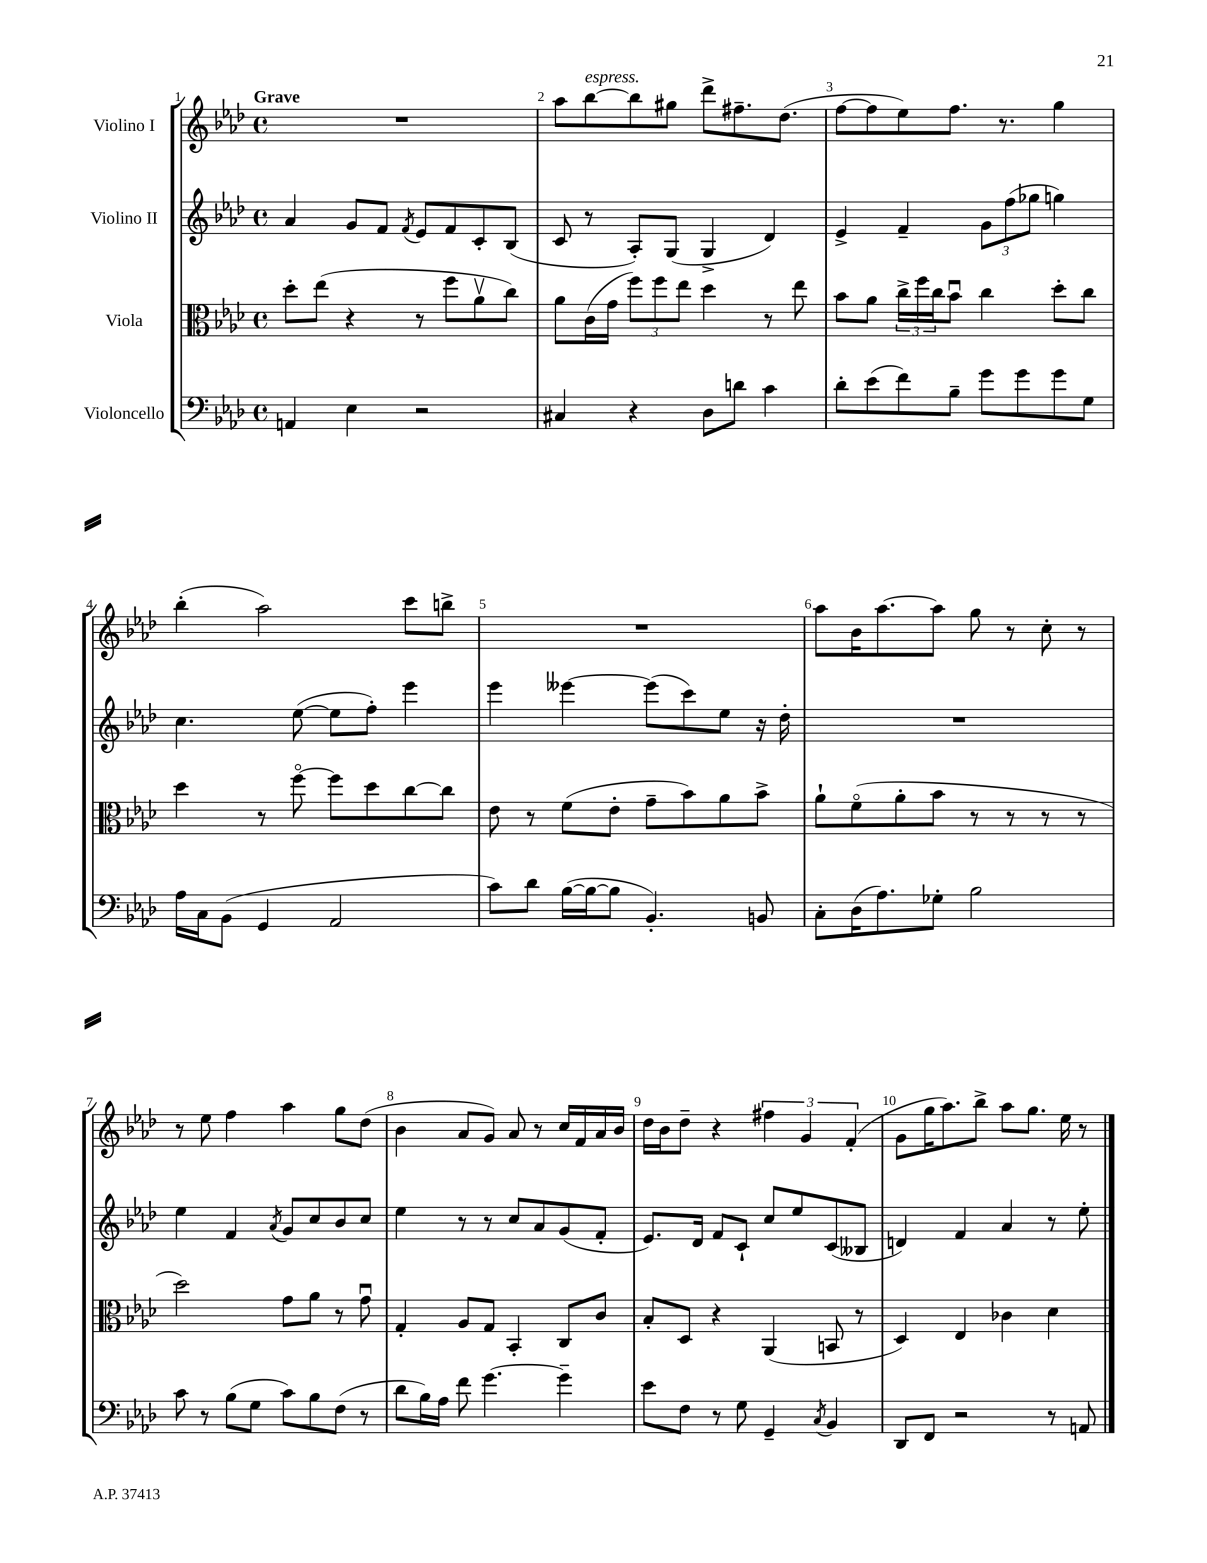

**kern	**kern	**kern	**kern
*part4	*part3	*part2	*part1
*staff4	*staff3	*staff2	*staff1
*I"Violoncello	*I"Viola	*I"Violino II	*I"Violino I
*clefF4	*clefC3	*clefG2	*clefG2
*k[b-e-a-d-]	*k[b-e-a-d-]	*k[b-e-a-d-]	*k[b-e-a-d-]
*M4/4	*M4/4	*M4/4	*M4/4
*met(c)	*met(c)	*met(c)	*met(c)
=1	=1	=1	=1
!	!	!	!LO:TX:a:B:t=Grave
4AAn/	8dd-'\L	4a-/	1r
.	(8ee-\J	.	.
4E-\	4r	8g/L	.
.	.	8f/J	.
.	.	8qf/	.
2r	8r	8e-/L	.
.	8ff\L	8f/	.
.	8a-v\	8c'/	.
.	8cc\J)	(8B-/J	.
=2	=2	=2	=2
4C#X/	8a-\L	8c/	8aa-\L
!	!	!	!LO:TX:a:i:t=espress.
.	(16c\L	8r	[8bb-\
.	16g\JJ	.	.
4r	12ff\L)	8A-'/L)	8bb-\]
.	12ff\	.	.
.	.	(8G/J	8gg#X\J
.	12ee-\J	.	.
8D-\L	4dd-\	4G^/	8ddd-^\L
8dn\J	.	.	8.ff#X~\
4c\	8r	4d-/)	.
.	.	.	(8.dd-\J
.	8ee-\	.	.
=3	=3	=3	=3
8d-'\L	8b-\L	4e-^/	[8ff\L
(8e-\	8a-\J	.	8ff\]
8f\)	24cc^\LL	4f~/	8ee-\)
.	24ff\	.	.
.	24cc\J	.	.
8B-~\J	8b-u\J	.	8.ff\J
8g\L	4cc\	12g\L	.
.	.	.	8.r
.	.	(12ff\	.
8g\	.	.	.
.	.	12gg-X\J	.
8g\	8dd-'\L	4ggn\)	4gg\
8G\J	8cc\J	.	.
!!LO:LB:g=z
=4	=4	=4	=4
16A-\LL	4dd-\	4.cc\	(4bb-'\
16C\J	.	.	.
(8BB-\J	.	.	.
4GG/	8r	.	2aa-\)
.	[8ff\	([8ee-\	.
2AA-/	8ff\L]	8ee-\L]	.
.	8dd-\	8ff'\J)	.
.	[8cc\	4eee-\	8ccc\L
.	8cc\J]	.	8bbn^\J
=5	=5	=5	=5
8c\L)	8e-\	4eee-\	1r
8d-\J	8r	.	.
([16B-\LL	(8f\L	[4eee--X\	.
16B-\J_	.	.	.
8B-\J]	8e-'\J	.	.
4.BB-'/)	8g~\L	(8eee--\L]	.
.	8b-\)	8ccc\)	.
.	8a-\	8ee-\J	.
8BBn/	8b-^\J	16r	.
.	.	16dd-'\	.
=6	=6	=6	=6
8C'\L	8a-`\L	1r	8aa-\L
(16D-\K	(8f\	.	16b-\K
8.A-\)	.	.	[8.aa-\
.	8a-'\	.	.
8G-X'\J	8b-\J	.	8aa-\J]
2B-\	8r	.	8gg\
.	8r	.	8r
.	8r	.	8cc'\
.	8r	.	8r
!!LO:LB:g=z
=7	=7	=7	=7
8c\	2dd-\)	4ee-\	8r
8r	.	.	8ee-\
(8B-\L	.	4f/	4ff\
8G\J	.	.	.
.	.	8qa-/	.
8c\L)	8g\L	8g/L	4aa-\
8B-\	8a-\J	8cc/	.
(8F\J	8r	8b-/	8gg\L
8r	8gu\	8cc/J	(8dd-\J
=8	=8	=8	=8
8d-\L	4G'/	4ee-\	4b-\
16B-\L)	.	.	.
16A-\JJ	.	.	.
8f\	8A-/L	8r	8a-/L
[4.g\	8G/J	8r	8g/J)
.	4BB-'/	8cc/L	8a-/
.	.	8a-/	8r
4g~\]	8C/L	(8g/	16cc/LL
.	.	.	16f/
.	8c/J	8f'/J	16a-/
.	.	.	16b-/JJ
=9	=9	=9	=9
8e-\L	8B-'/L	8.e-/L)	16dd-\LL
.	.	.	16b-\J
8F\J	8D-/J	.	8dd-~\J
.	.	16d-/Jk	.
8r	4r	8f/L	4r
8G\	.	8c`/J	.
4GG~/	(4AA-/	8cc/L	6ff#X\
.	.	8ee-/	.
.	.	.	6g/
8qC/	.	.	.
4BB-/	8BBn/	(8c/	.
.	.	.	(6f'/
.	8r	8B--X/J	.
=10	=10	=10	=10
8DD-/L	4D-/)	4dn/)	8g\L
8FF/J	.	.	16gg\K
.	.	.	8.aa-\)
2r	4E-/	4f/	.
.	.	.	8bb-^\J
.	4c-X\	4a-/	8aa-\L
.	.	.	8.gg\J
8r	4d-\	8r	.
.	.	.	16ee-\
8AAn/	.	8ee-'\	8r
==	==	==	==
*-	*-	*-	*-
